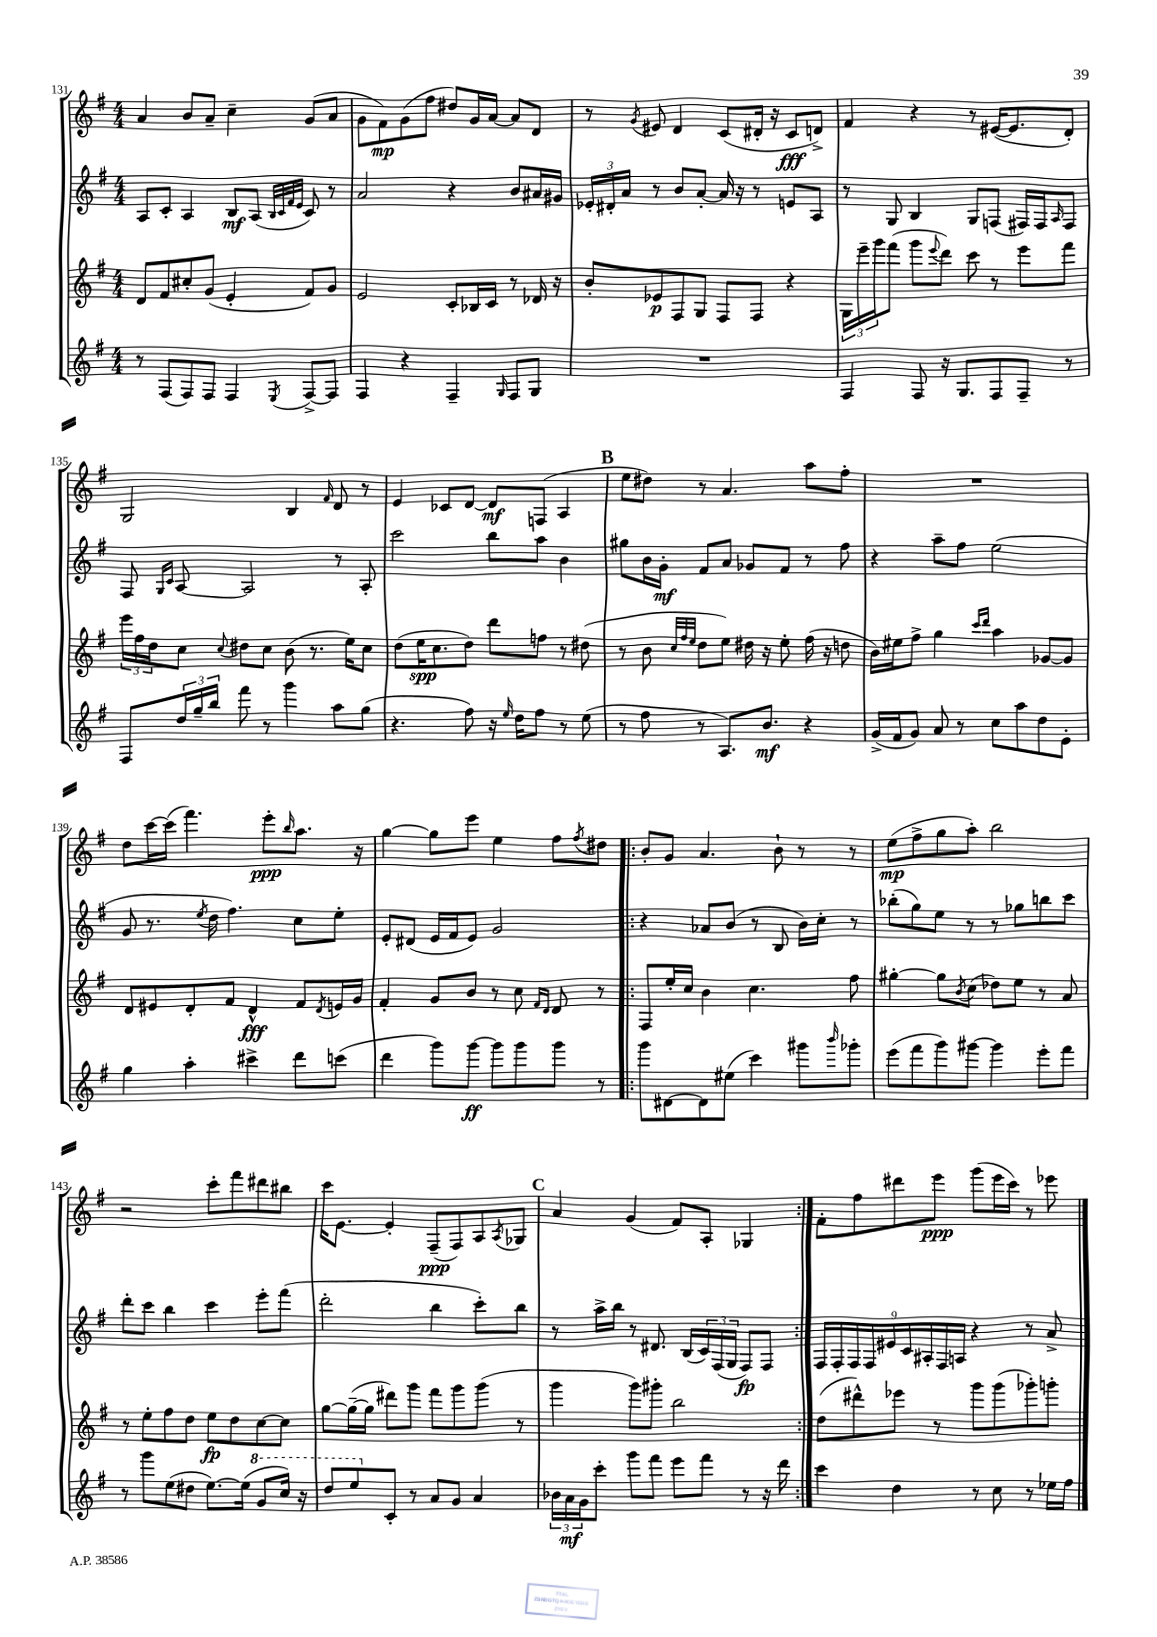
<<
\new StaffGroup <<
\new Staff = "s0" {
    \clef treble \key g \major \numericTimeSignature \time 4/4
    a'4 b'8 a'8-- c''4-- g'8( a'8 |
    g'8 fis'8\mp) g'8( fis''8 dis''8) g'16 a'16~ a'8 d'8 |
    r8 \acciaccatura { g'8 } eis'8 d'4 c'8( dis'16-. r16 c'8\fff d'8->) |
    fis'4 r4 r8 eis'16~( eis'8. d'8-.) |
    g2 b4 \grace { fis'16 } d'8 r8 |
    e'4 ces'8 d'8~ d'8\mf f8( a4 |
    \mark \markup { \bold "B" } e''8 dis''8) r8 a'4. a''8 fis''8-. |
    R1 |
    d''8 c'''16~ c'''16( fis'''4.) e'''8-.\ppp \grace { b''16 } a''8. r16 |
    g''4~ g''8 e'''8 e''4 fis''8 \acciaccatura { fis''8 } dis''8 |
    \repeat volta 2 { b'8-. g'8 a'4. b'8-! r8 r8 |
    e''8\mp( fis''8-> g''8 a''8-.) b''2 |
    r2 c'''8-. fis'''8 dis'''8 bis''8 |
    c'''16 e'8.~ e'4-. fis8--\ppp( fis8) a8 \acciaccatura { a8 } ges8 |
    \mark \markup { \bold "C" } a'4 g'4( fis'8) a8-. ges4 | }
    fis'8-. fis''8 dis'''8 e'''8\ppp g'''8( e'''16 c'''16) r8 ees'''8 \bar "|." |
}
\new Staff = "s1" {
    \clef treble \key g \major \numericTimeSignature \time 4/4
    a8 c'8-. a4 b8\mf a8( \grace { b32 c'32 fis'32 e'32 } c'8) r8 |
    a'2 r4 b'8 ais'16 gis'16 |
    \tuplet 3/2 { ees'16-. dis'16-. a'16 } r8 b'8 a'8~-. a'16 r16 r8 e'8 a8 |
    r8 g8 b4 g8 f8( fis16) fis16 \grace { a16 } fis8 |
    fis8 \grace { g16 c'16 } a8~ a2 r8 a8-. |
    c'''2 b''8 a''8 b'4 |
    \mark \markup { \bold "B" } gis''8 b'16 g'16-.\mf fis'8 a'8 ges'8 fis'8 r8 fis''8 |
    r4 a''8-- fis''8 e''2( |
    g'8 r8. \acciaccatura { e''8 } d''16 fis''4.) c''8 e''8-. |
    e'8-. dis'8( e'16 fis'16 e'8) g'2 |
    \repeat volta 2 { r4 aes'8 b'8( r8 b8 b'16) c''16-. r8 |
    bes''8-.( g''8) e''8 r8 r8 ges''8 b''8 c'''8 |
    d'''8-. c'''8 b''4 c'''4 e'''8-. fis'''8( |
    d'''2-. b''4 c'''8-.) b''8 |
    \mark \markup { \bold "C" } r8 a''16-> b''16 r8 dis'8. b16( \tuplet 3/2 { c'16) fis16( g16 } fis8\fp) fis8 | }
    \tuplet 9/8 { fis16 fis16-. fis16 fis16 eis'16 c'16 ais16-. fis16 a16 } r4 r8 a'8-> \bar "|." |
}
\new Staff = "s2" {
    \clef treble \key g \major \numericTimeSignature \time 4/4
    d'8 fis'8 cis''8-. g'8( e'4-. fis'8) g'8 |
    e'2 c'8-. bes16 c'16 r8 des'16 r16 |
    b'8-. ees'8\p fis8 g8 fis8 fis8 r4 |
    \tuplet 3/2 { g16 e'''16-- g'''16 } fis'''8( g'''8 \appoggiatura { e'''8 } d'''8) c'''8 r8 e'''8 fis'''8 |
    \tuplet 3/2 { e'''16 fis''16 d''16 } c''8 \appoggiatura { c''8 } dis''8 c''8 b'8( r8. e''16) c''8 |
    d''8( e''16\spp c''8. d''8) d'''8 f''8 r8 dis''8( |
    \mark \markup { \bold "B" } r8 b'8 \grace { c''32 fis''32 e''32 } d''8 e''8) dis''16 r16 e''8-. fis''16( r16 d''8 |
    b'16) eis''16 fis''8-> g''4 \grace { c'''16 d'''16 } a''4 ges'8~ ges'8 |
    d'8 eis'8 d'8-. fis'8 d'4-^\fff fis'8 \acciaccatura { d'8 } e'16 g'16 |
    fis'4-. g'8 b'8 r8 c''8 \grace { fis'16 d'16 } d'8 r8 |
    \repeat volta 2 { fis8 e''16-. c''16 b'4 c''4. fis''8 |
    gis''4~-. gis''8 \acciaccatura { b'8 } c''8( des''8) e''8 r8 a'8 |
    r8 e''8-. fis''8 d''8 e''8\fp d''8 c''8~ c''8 |
    g''8~ g''16~--( g''16 dis'''8) g'''8 fis'''8 g'''8 g'''8( r8 |
    \mark \markup { \bold "C" } g'''4 g'''8) gis'''8-. b''2 | }
    d''8( dis'''8-^) ees'''8 r8 g'''8 g'''8( ges'''8-.) g'''8-. \bar "|." |
}
\new Staff = "s3" {
    \clef treble \key g \major \numericTimeSignature \time 4/4
    r8 fis8( fis8) fis8 fis4 \acciaccatura { e8 } fis8~-> fis8 |
    fis4 r4 fis4-- \grace { g16 } fis8 g8 |
    R1 |
    fis4 fis8 r16 g8. fis8 fis8-- r8 |
    fis8 \tuplet 3/2 { d''16 g''16-- b''16 } fis'''8 r8 g'''4 a''8 g''8( |
    r4. fis''8) r16 \grace { e''16 } d''16 fis''8 r8 e''8( |
    \mark \markup { \bold "B" } r8 fis''8 r8 a8.) b'8.\mf r4 |
    g'16->( fis'16 g'8) a'8 r8 c''8 a''8 d''8 e'8-. |
    g''4 a''4-. cis'''4-> d'''8 c'''8( |
    d'''4 g'''8) g'''8~\ff g'''8 g'''8 g'''8 r8 |
    \repeat volta 2 { g'''8 dis'8~ dis'8 eis''8( c'''4) gis'''8 \grace { b'''16 } ges'''8-. |
    e'''8( fis'''8 g'''8) gis'''8~ gis'''4 e'''8-. fis'''8 |
    r8 g'''8 e''8( dis''8 e''8.~) e''16( \ottava #1 g''8 c'''16) r16 |
    d'''8 e'''8 \ottava #0 c'8-. r8 a'8 g'8 a'4 |
    \mark \markup { \bold "C" } \tuplet 3/2 { bes'16 a'16\mf g'16 } c'''8-. g'''8 fis'''8 e'''8 fis'''8 r8 r16 d'''16 | }
    c'''4 d''4 r8 c''8 r8 ees''16 fis''16 \bar "|." |
}
>>
>>
\layout { \context { \Score currentBarNumber = #131 } }
